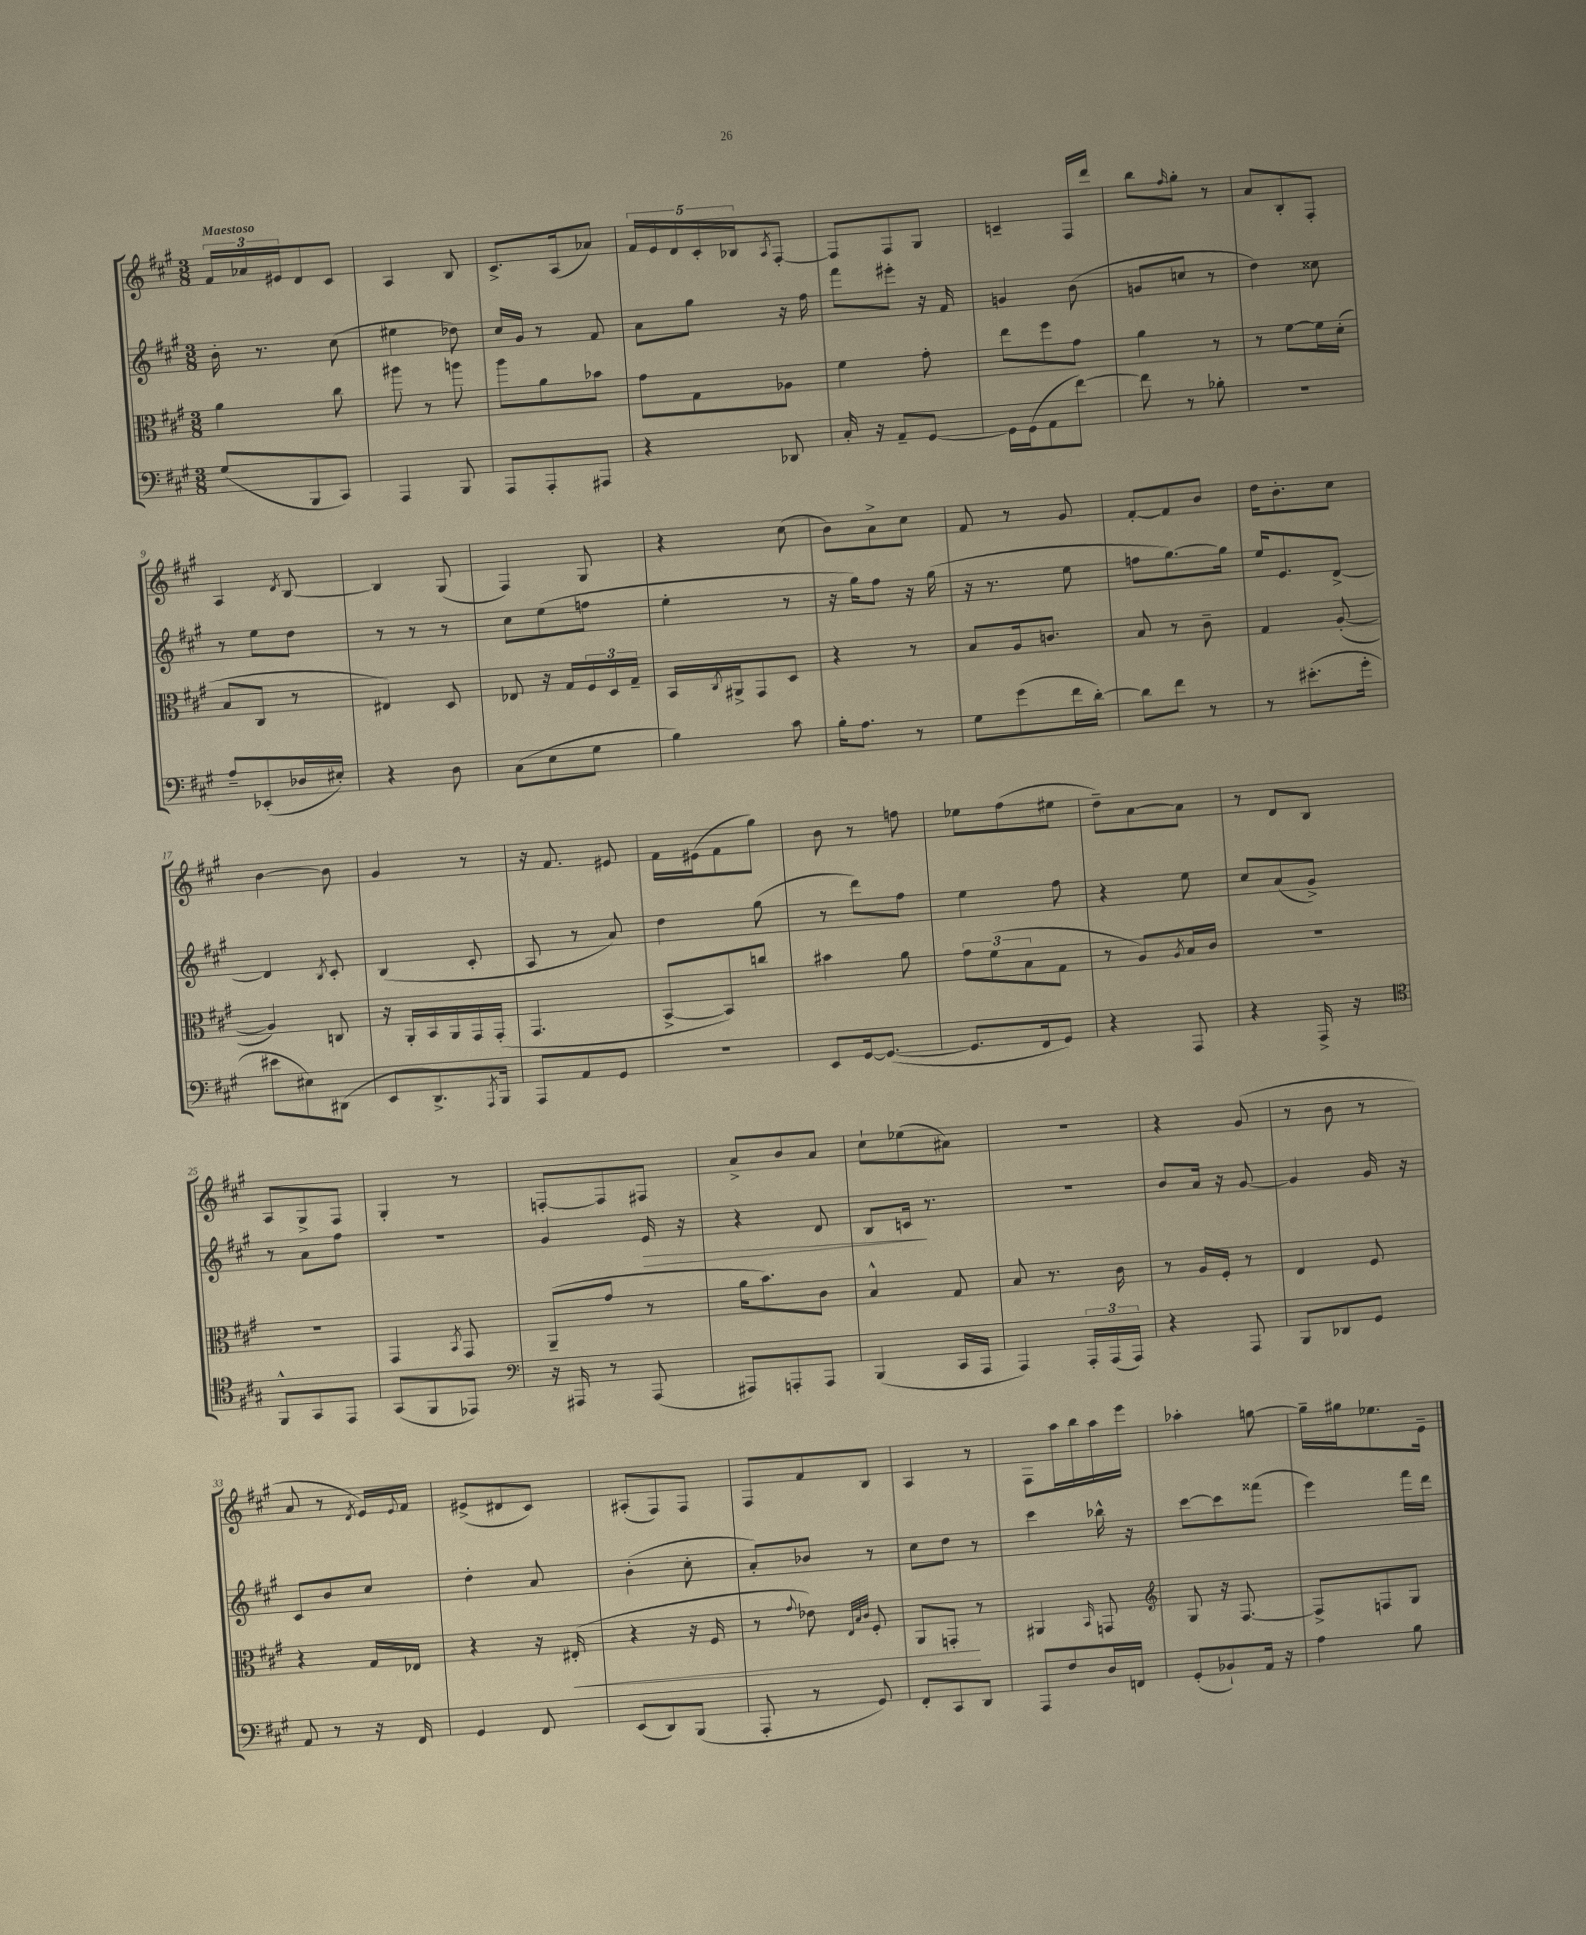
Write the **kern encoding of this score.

**kern	**kern	**kern	**kern
*staff4	*staff3	*staff2	*staff1
*clefF4	*clefC3	*clefG2	*clefG2
*k[f#c#g#]	*k[f#c#g#]	*k[f#c#g#]	*k[f#c#g#]
*M3/8	*M3/8	*M3/8	*M3/8
(8G#/L	4a\	16b'\	24f#/LL
.	.	.	24a-/
.	.	8.r	.
.	.	.	24e#/J
8BBB/	.	.	8d/
8CC#/J)	8cc#\	(8cc#\	8c#/J
=	=	=	=
4AAA/	8aa#\	4ee#\	4A/
.	8r	.	.
8BBB/	8aa\	8dd-\)	8B/
=	=	=	=
8AAA/L	8aa\L	16cc#/LL	8.c#^/L
.	.	16g#/JJ	.
8AAA'/	8a\	8r	.
.	.	.	(16A/k
8AAA#/J	8b-\J	8f#/	8a-/J)
=	=	=	=
4r	8g#\L	8a\L	20f#/LL
.	.	.	20e/
.	.	.	20d/
.	8G#\	8gg#\J	.
.	.	.	20c#'/
.	.	.	20B-/J
.	.	.	8qA/
8DD-/	8A-\J	16r	[8F#'/J
.	.	16ff#\	.
=	=	=	=
16C#'/	4f#\	8fff#\L	8F#/]L
16r	.	.	.
8AA~/L	.	8eee#'\J	8F#/
[8GG#/J	8g#'\	16r	8G#/J
.	.	16f#/	.
=	=	=	=
16GG#\]LL	8ee\L	4g/	4c~/
(16GG#\J	.	.	.
8AA\	8ff#\	.	.
[8f#\J)	8g#\J	(8b\	16F#/LL
.	.	.	16ddd/JJ
=	=	=	=
8f#\]	4a\	8g/L	8bb\L
.	.	.	16qqff#/
8r	.	8cc/J	8gg#'\J
8B-'\	8r	8r	8r
=	=	=	=
4.r	8r	4dd\)	8a/L
.	[8f#\L	.	8B'/
.	16f#\]L	8cc##\	8F#'/J
.	(16d'\JJ	.	.
=	=	=	=
8A~/L	8B/L	8r	4A/
(8EE-'/	8C#/J	8ee\L	.
.	.	.	8qd/
16D-/L	8r	8dd\J	[8B/
16E#'/JJ)	.	.	.
=	=	=	=
4r	4E#/)	8r	4B/]
.	.	8r	.
8D\	8D/	8r	(8G#/
=	=	=	=
(8C#\L	8E-/	8cc#\L	4F#/)
8E\	16r	(8ee\	.
.	16G#/LL	.	.
8G#\J	24F#/	8ff\J	8G#/
.	24D/	.	.
.	24G#~/JJ	.	.
=	=	=	=
4B\)	16BB/LL	4ee'\	4r
.	8qC#/	.	.
.	16AA#^/J	.	.
.	8GG#/	.	.
8c#\	8D/J	8r	(8cc#\
=	=	=	=
16B'\LK	4r	16r	8b\L)
8.A\J	.	16gg#\LK)	.
.	.	8ff#\J	8a^\
8r	8r	16r	8cc#\J
.	.	(16gg#\	.
=	=	=	=
8G#\L	8B/L	16r	8f#/
.	.	8.r	.
(8g#\	16A/k	.	8r
.	8.c/J	.	.
16f#\L	.	8ee\	8g#/
[16d'\JJ)	.	.	.
=	=	=	=
8d\]L	8B/	8ff\L	[8f#'/L
8f#\J	8r	[8.gg#\)	8f#/]
8r	8c#~\	.	8b/J
.	.	16gg#\]Jk	.
=	=	=	=
8r	4G#/	16ee/LK	16dd\LK
.	.	8.e/	8.b'\
(8.e#'\L	.	.	.
.	([8A'/	[8d^/J	8cc#\J
16g#'\Jk	.	.	.
=	=	=	=
8e#\L	4A/])	4d/]	[4b\
8E#\)	.	.	.
.	.	8qB/	.
(8DD#\J	8C/	8c#'/	8b\]
=	=	=	=
8EE/L	16r	(4B/	4g#/
.	16AA'/LL	.	.
8.DD^/)	16BB/	.	.
.	16AA/	.	.
.	16GG#/	8c#'/	8r
8qAAA/	.	.	.
16BBB/Jk	(16GG#'/JJ	.	.
=	=	=	=
8AAA/L	4.GG#/	8A/	16r
.	.	.	8.f#/
8AA/	.	8r	.
8GG#/J	.	8a/)	8e#/
=	=	=	=
4.r	[8BB^/L	4dd\	16f#\LL
.	.	.	(16e#\J
.	8BB/])	.	8f#\
.	8cc/J	(8gg#\	8gg#\J)
=	=	=	=
8EE/L	4b#\	8r	8b\
[16GG#/k	.	8ddd\L)	8r
(8.GG#/_J	.	.	.
.	8a\	8ff#\J	8ff\
=	=	=	=
8.GG#/]L	12g#\L	4ee\	8ee-\L
.	(12f#\	.	.
.	.	.	(8ff#\
.	12B\	.	.
16FF#/k	.	.	.
8GG#/J)	8G#\J	8ff#\	8ee#\J
=	=	=	=
4r	8r	4r	8dd~\L)
.	8A/L)	.	[8a\
.	8qA/	.	.
8AAA/	16B/L	8ee\	8a\]J
.	16c#/JJ	.	.
=	=	=	=
4r	4.r	8cc#/L	8r
.	.	(8a/	8d/L
16AAA^/	.	8g#^/J)	8B/J
16r	.	.	.
=	=	=	=
*clefC4	*	*	*
8FF#^^/L	4.r	8r	8A/L
8GG#/	.	8a\L	8G#^/
8EE/J	.	8ff#\J	8F#/J
=	=	=	=
(8GG#/L	4GG#/	4.r	4G#'/
8FF#/	.	.	.
.	8qBB/	.	.
8EE-/J)	8GG#/	.	8r
=	=	=	=
*clefF4	*	*	*
16r	(8AA~/L	4g#/	[8F'/L
16AAA#/	.	.	.
8r	8g#/J	.	8F/]
(8AAA#/	8r	16e/	8F#/J
.	.	16r	.
=	=	=	=
8AAA#/L)	16a\LK	4r	8a^/L
.	8.b\)	.	.
8AAA'/	.	.	8b/
8AAA/J	8c#\J	8d/	8a/J
=	=	=	=
(4BBB/	4B^^/	8B/L	8cc#`\L
.	.	16c/Jk	(8ee-\
.	.	8.r	.
16CC#/LL	8G#/	.	8a#\J)
16AAA/JJ	.	.	.
=	=	=	=
4AAA/)	8B/	4.r	4.r
.	8.r	.	.
24AAA'/LL	.	.	.
(24AAA/	.	.	.
.	16c#\	.	.
24AAA/JJ)	.	.	.
=	=	=	=
4r	8r	8b/L	4r
.	16A/LL	16a/Jk	.
.	16F#'/JJ	16r	.
8AAA/	8r	[8g#/	(8g#/
=	=	=	=
8BBB/L	4E/	4g#/]	8r
8DD-/	.	.	8b\
8GG#/J	8F#/	16g#/	8r
.	.	16r	.
=	=	=	=
8AA/	4r	8c#/L	8a/
8r	.	8b/	8r
.	.	.	8qd/
16r	16G#/LL	8cc#/J	16e/LL)
.	.	.	8qqe/
16FF#/	16E-/JJ	.	16f#/JJ
=	=	=	=
4GG#/	4r	4dd'\	(8e#^/L
.	.	.	8d#/
8FF#/	16r	8a/	8c#/J)
.	(16E#'/	.	.
=	=	=	=
(8EE/L	4r	(4b'\	(8A#'/L
8DD/)	.	.	8F#/)
(8BBB/J	16r	8cc#'\	8F#/J
.	16F#/	.	.
=	=	=	=
8AAA'/	8r	8a'/L)	8F#/L
.	8qqg#/	.	.
8r	8e-\)	8b-/J	8f#/
.	32qqE/LLL	.	.
.	32qqB/	.	.
.	32qqc#/JJJ	.	.
8GG#/)	8F#'/	8r	8B/J
=	=	=	=
8FF#'/L	8AA/L	8cc#\L	4A/
8CC#/	8GG'/J	8dd\J	.
8DD/J	8r	8r	8r
=	=	=	=
8AAA/L	4AA#/	4ccc#\	8F#\L
8F#/	.	.	16aa\L
.	.	.	16bb\
.	16qqBB/	.	.
16D/L	8GG/	16bb-^^\	16aa\
16FF/JJ	.	16r	16eee\JJ
=	=	=	=
*	*clefG2	*	*
(8GG#'/L	8G#/	[8ccc#\L	4aa-'\
8BB-`/)	16r	8ccc#\]	.
.	[8.F#/	.	.
16AA/Jk	.	(8fff##\J	[8gg\
16r	.	.	.
=	=	=	=
4A\	8F#^/]L	4eee\)	16gg~\]LL
.	.	.	16gg#\J
.	8F/	.	8.ee-\
8B\	8G#/J	16fff#\LL	.
.	.	16ddd\JJ	16e~\Jk
==	==	==	==
*-	*-	*-	*-
